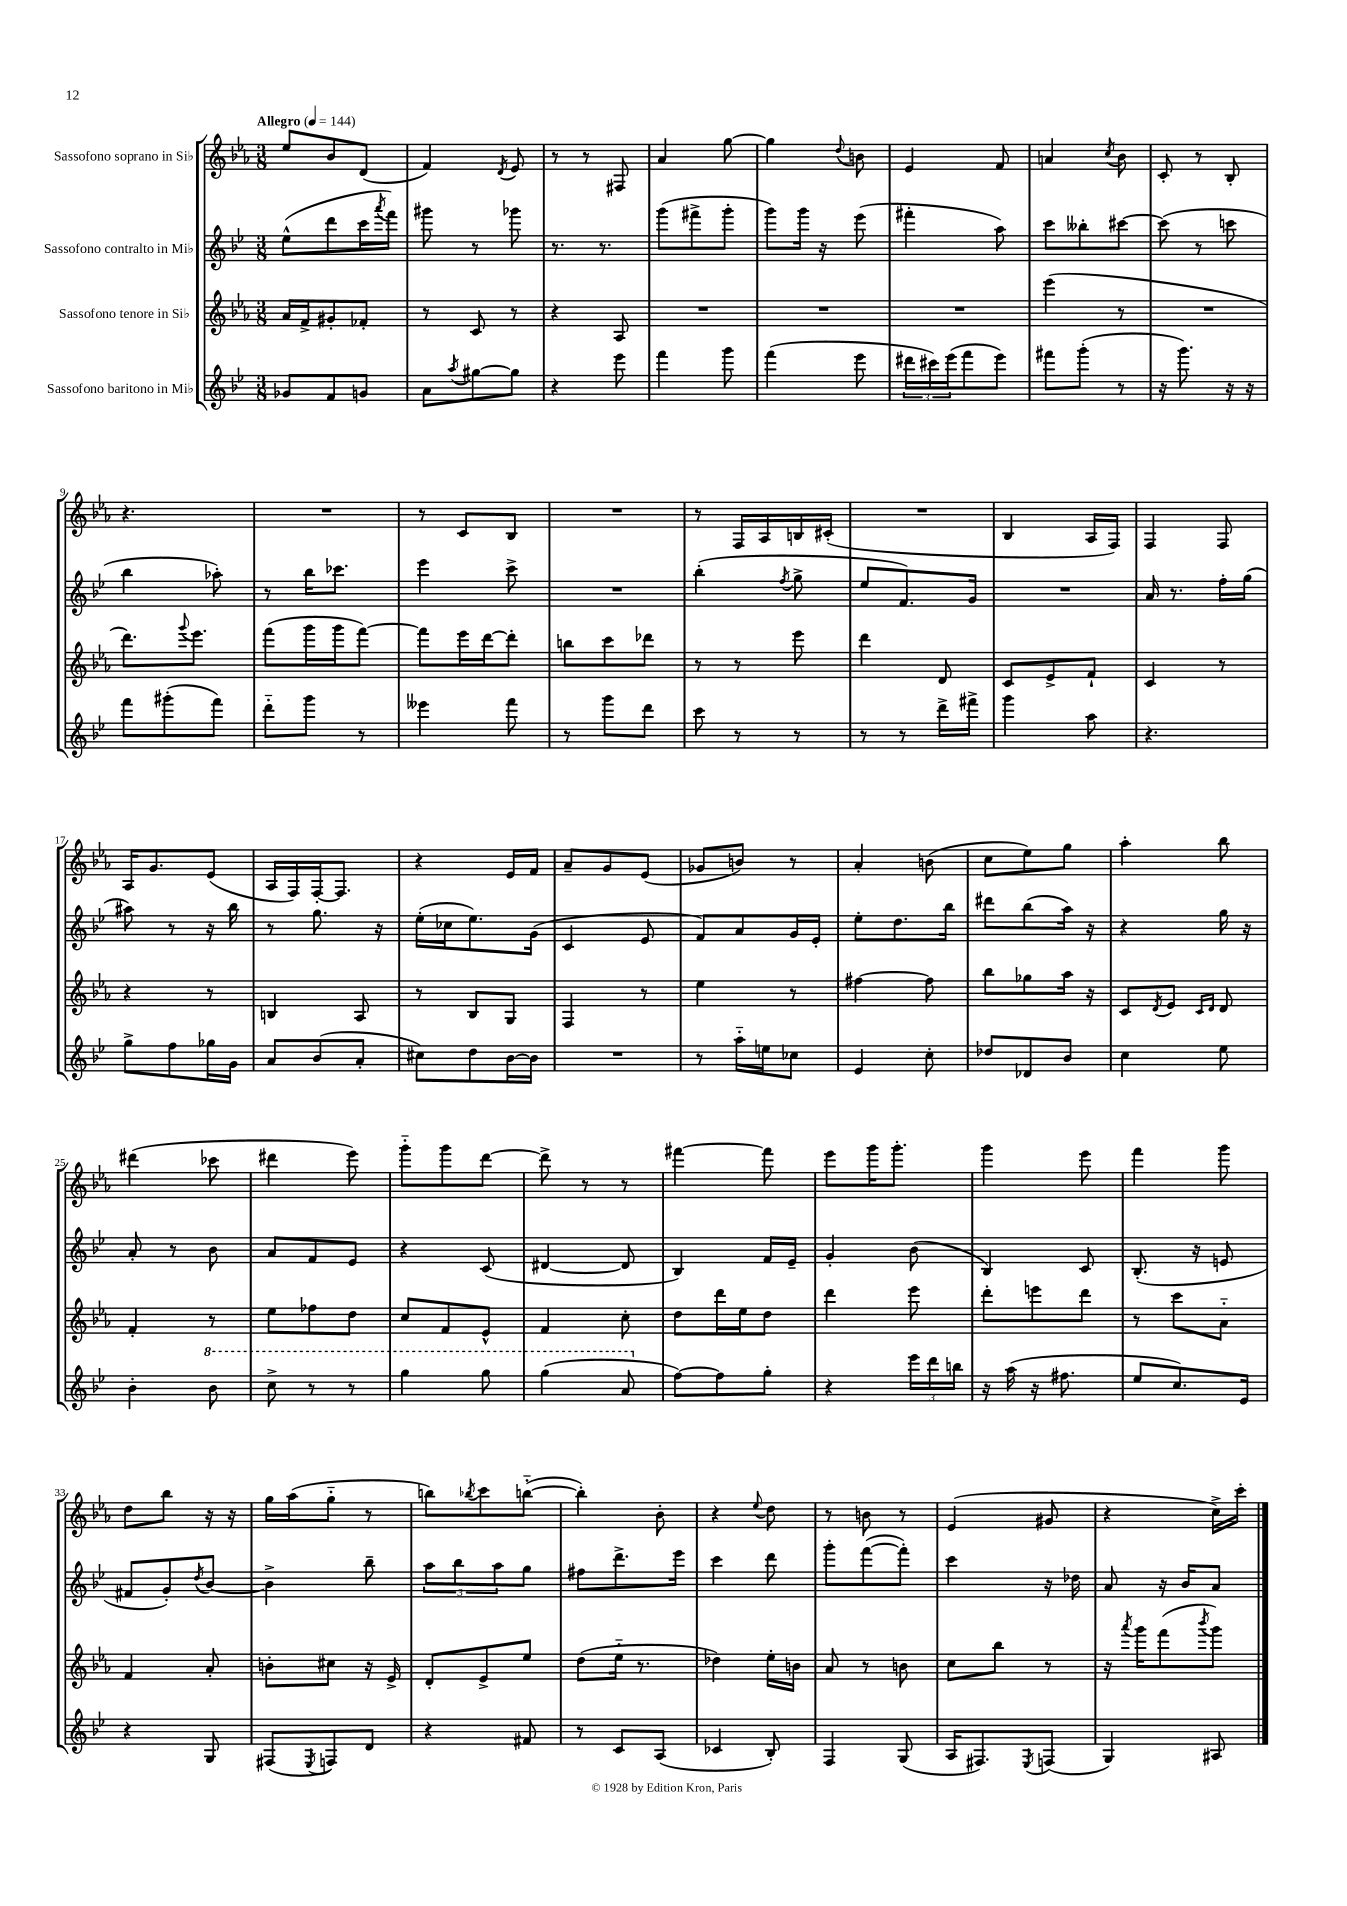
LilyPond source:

<<
\new StaffGroup <<
\new Staff = "s0" \with { instrumentName = "Sassofono soprano in Sib" } {
    \clef treble \key ees \major \numericTimeSignature \time 3/8 \tempo "Allegro" 4 = 144
    ees''8 bes'8 d'8( |
    f'4) \acciaccatura { d'8 } ees'8 |
    r8 r8 fis8 |
    aes'4 g''8~ |
    g''4 \appoggiatura { d''8 } b'8 |
    ees'4 f'8 |
    a'4 \acciaccatura { c''8 } bes'8 |
    c'8-. r8 bes8-. |
    r4. |
    R4. |
    r8 c'8 bes8 |
    R4. |
    r8 f16 aes16 b16 cis'16-.( |
    R4. |
    bes4 aes16 f16) |
    f4 f8 |
    aes16 g'8. ees'8( |
    aes16 f16) f16~-. f8. |
    r4 ees'16 f'16 |
    aes'8-- g'8 ees'8( |
    ges'8 b'8) r8 |
    aes'4-. b'8( |
    c''8 ees''8) g''8 |
    aes''4-. bes''8 |
    dis'''4( ces'''8 |
    dis'''4 ees'''8) |
    g'''8-_ g'''8 d'''8~ |
    d'''8-> r8 r8 |
    fis'''4~ fis'''8 |
    ees'''8 g'''16 g'''8.-. |
    g'''4 ees'''8 |
    f'''4 g'''8 |
    d''8 bes''8 r16 r16 |
    g''16 aes''16( g''8-_ r8 |
    b''8) \acciaccatura { bes''8 } c'''8 b''8~-_( |
    b''4-.) bes'8-. |
    r4 \appoggiatura { ees''8 } d''8 |
    r8 b'8 r8 |
    ees'4( gis'8 |
    r4 c''16->) c'''16-. \bar "|." |
}
\new Staff = "s1" \with { instrumentName = "Sassofono contralto in Mib" } {
    \clef treble \key bes \major \numericTimeSignature \time 3/8
    ees''8-^( d'''8 c'''16 \acciaccatura { a'''8 } f'''16) |
    gis'''8 r8 ges'''8 |
    r8. r8. |
    g'''8( fis'''8-> g'''8-. |
    g'''8) g'''16 r16 ees'''8( |
    fis'''4-. a''8) |
    c'''8 beses''8-. cis'''8~ |
    cis'''8( r8 c'''8 |
    bes''4 aes''8-.) |
    r8 bes''16 ces'''8. |
    ees'''4 c'''8-> |
    R4. |
    bes''4-.( \acciaccatura { f''8 } g''8-> |
    ees''8 f'8.) g'16 |
    R4. |
    a'16 r8. f''16-. g''16( |
    ais''8) r8 r16 bes''16 |
    r8 g''8. r16 |
    ees''16-.( ces''16 ees''8.) g'16( |
    c'4 ees'8 |
    f'8) a'8 g'16 ees'16-. |
    ees''8-. d''8. bes''16 |
    dis'''8 bes''8( a''16) r16 |
    r4 g''16 r16 |
    a'8-. r8 bes'8 |
    a'8 f'8 ees'8 |
    r4 c'8( |
    dis'4~ dis'8 |
    bes4) f'16 ees'16-- |
    g'4-. bes'8( |
    bes4) c'8 |
    bes8.-.( r16 e'8 |
    fis'8 g'8-.) \acciaccatura { d''8 } bes'8~ |
    bes'4-> bes''8-- |
    \tuplet 3/2 { a''8 bes''8 a''8 } g''8 |
    fis''8 d'''8.-> ees'''16 |
    c'''4 d'''8 |
    g'''8-. f'''8~( f'''8-.) |
    c'''4 r16 des''16 |
    a'8 r16 bes'16 a'8 \bar "|." |
}
\new Staff = "s2" \with { instrumentName = "Sassofono tenore in Sib" } {
    \clef treble \key ees \major \numericTimeSignature \time 3/8
    aes'16 f'16-> gis'8-. fes'8-. |
    r8 c'8 r8 |
    r4 aes8 |
    R4. |
    R4. |
    R4. |
    ees'''4( r8 |
    R4. |
    d'''8.) \appoggiatura { g'''8 } ees'''8. |
    f'''8( g'''16 g'''16 f'''8~) |
    f'''8 ees'''16 d'''16~ d'''8-. |
    b''8 c'''8 des'''8 |
    r8 r8 ees'''8 |
    d'''4 d'8 |
    c'8 ees'8-> f'8-! |
    c'4 r8 |
    r4 r8 |
    b4 aes8 |
    r8 bes8 g8 |
    f4 r8 |
    ees''4 r8 |
    fis''4~ fis''8 |
    bes''8 ges''8 aes''16 r16 |
    c'8 \acciaccatura { d'8 } ees'8 \grace { c'16 d'16 } d'8 |
    f'4-. r8 |
    ees''8 fes''8 d''8 |
    c''8 f'8 ees'8-^ |
    f'4 c''8-. |
    d''8 d'''16 ees''16 d''8 |
    d'''4 ees'''8 |
    d'''8-. e'''8 d'''8 |
    r8 c'''8 aes'8-_ |
    f'4 aes'8-. |
    b'8-. cis''8 r16 ees'16-> |
    d'8-. ees'8-> ees''8 |
    d''8( ees''16-_ r8. |
    des''4) ees''16-. b'16 |
    aes'8 r8 b'8 |
    c''8 bes''8 r8 |
    r16 \acciaccatura { aes'''8 } g'''16 f'''8( \acciaccatura { bes'''8 } g'''8) \bar "|." |
}
\new Staff = "s3" \with { instrumentName = "Sassofono baritono in Mib" } {
    \clef treble \key bes \major \numericTimeSignature \time 3/8
    ges'8 f'8 g'8 |
    a'8 \acciaccatura { a''8 } gis''8~ gis''8 |
    r4 ees'''8 |
    f'''4 g'''8 |
    f'''4( ees'''8 |
    \tuplet 3/2 { dis'''16 cis'''16) ees'''16( } f'''8 ees'''8) |
    fis'''8 g'''8-.( r8 |
    r16 g'''8.) r16 r16 |
    f'''8 gis'''8-.( f'''8) |
    d'''8-_ g'''8 r8 |
    eeses'''4 f'''8 |
    r8 g'''8 d'''8 |
    c'''8 r8 r8 |
    r8 r8 d'''16-> fis'''16-> |
    g'''4 a''8 |
    r4. |
    g''8-> f''8 ges''16 g'16 |
    a'8 bes'8( a'8-. |
    cis''8) d''8 bes'16~ bes'16 |
    R4. |
    r8 a''16-_ e''16 ces''8 |
    ees'4 c''8-. |
    des''8 des'8 bes'8 |
    c''4 ees''8 |
    bes'4-. \ottava #1 bes''8 |
    c'''8-> r8 r8 |
    g'''4 g'''8 |
    g'''4( a''8 \ottava #0 |
    f''8~) f''8 g''8-. |
    r4 \tuplet 3/2 { ees'''16 d'''16 b''16 } |
    r16 a''16( r16 fis''8. |
    ees''8 c''8.) ees'16 |
    r4 g8 |
    fis8( \acciaccatura { ees8 } f8) d'8 |
    r4 fis'8 |
    r8 c'8 a8( |
    ces'4 bes8-.) |
    f4 g8( |
    a16 fis8.) \acciaccatura { ees8 } f8( |
    g4) ais8 \bar "|." |
}
>>
>>
